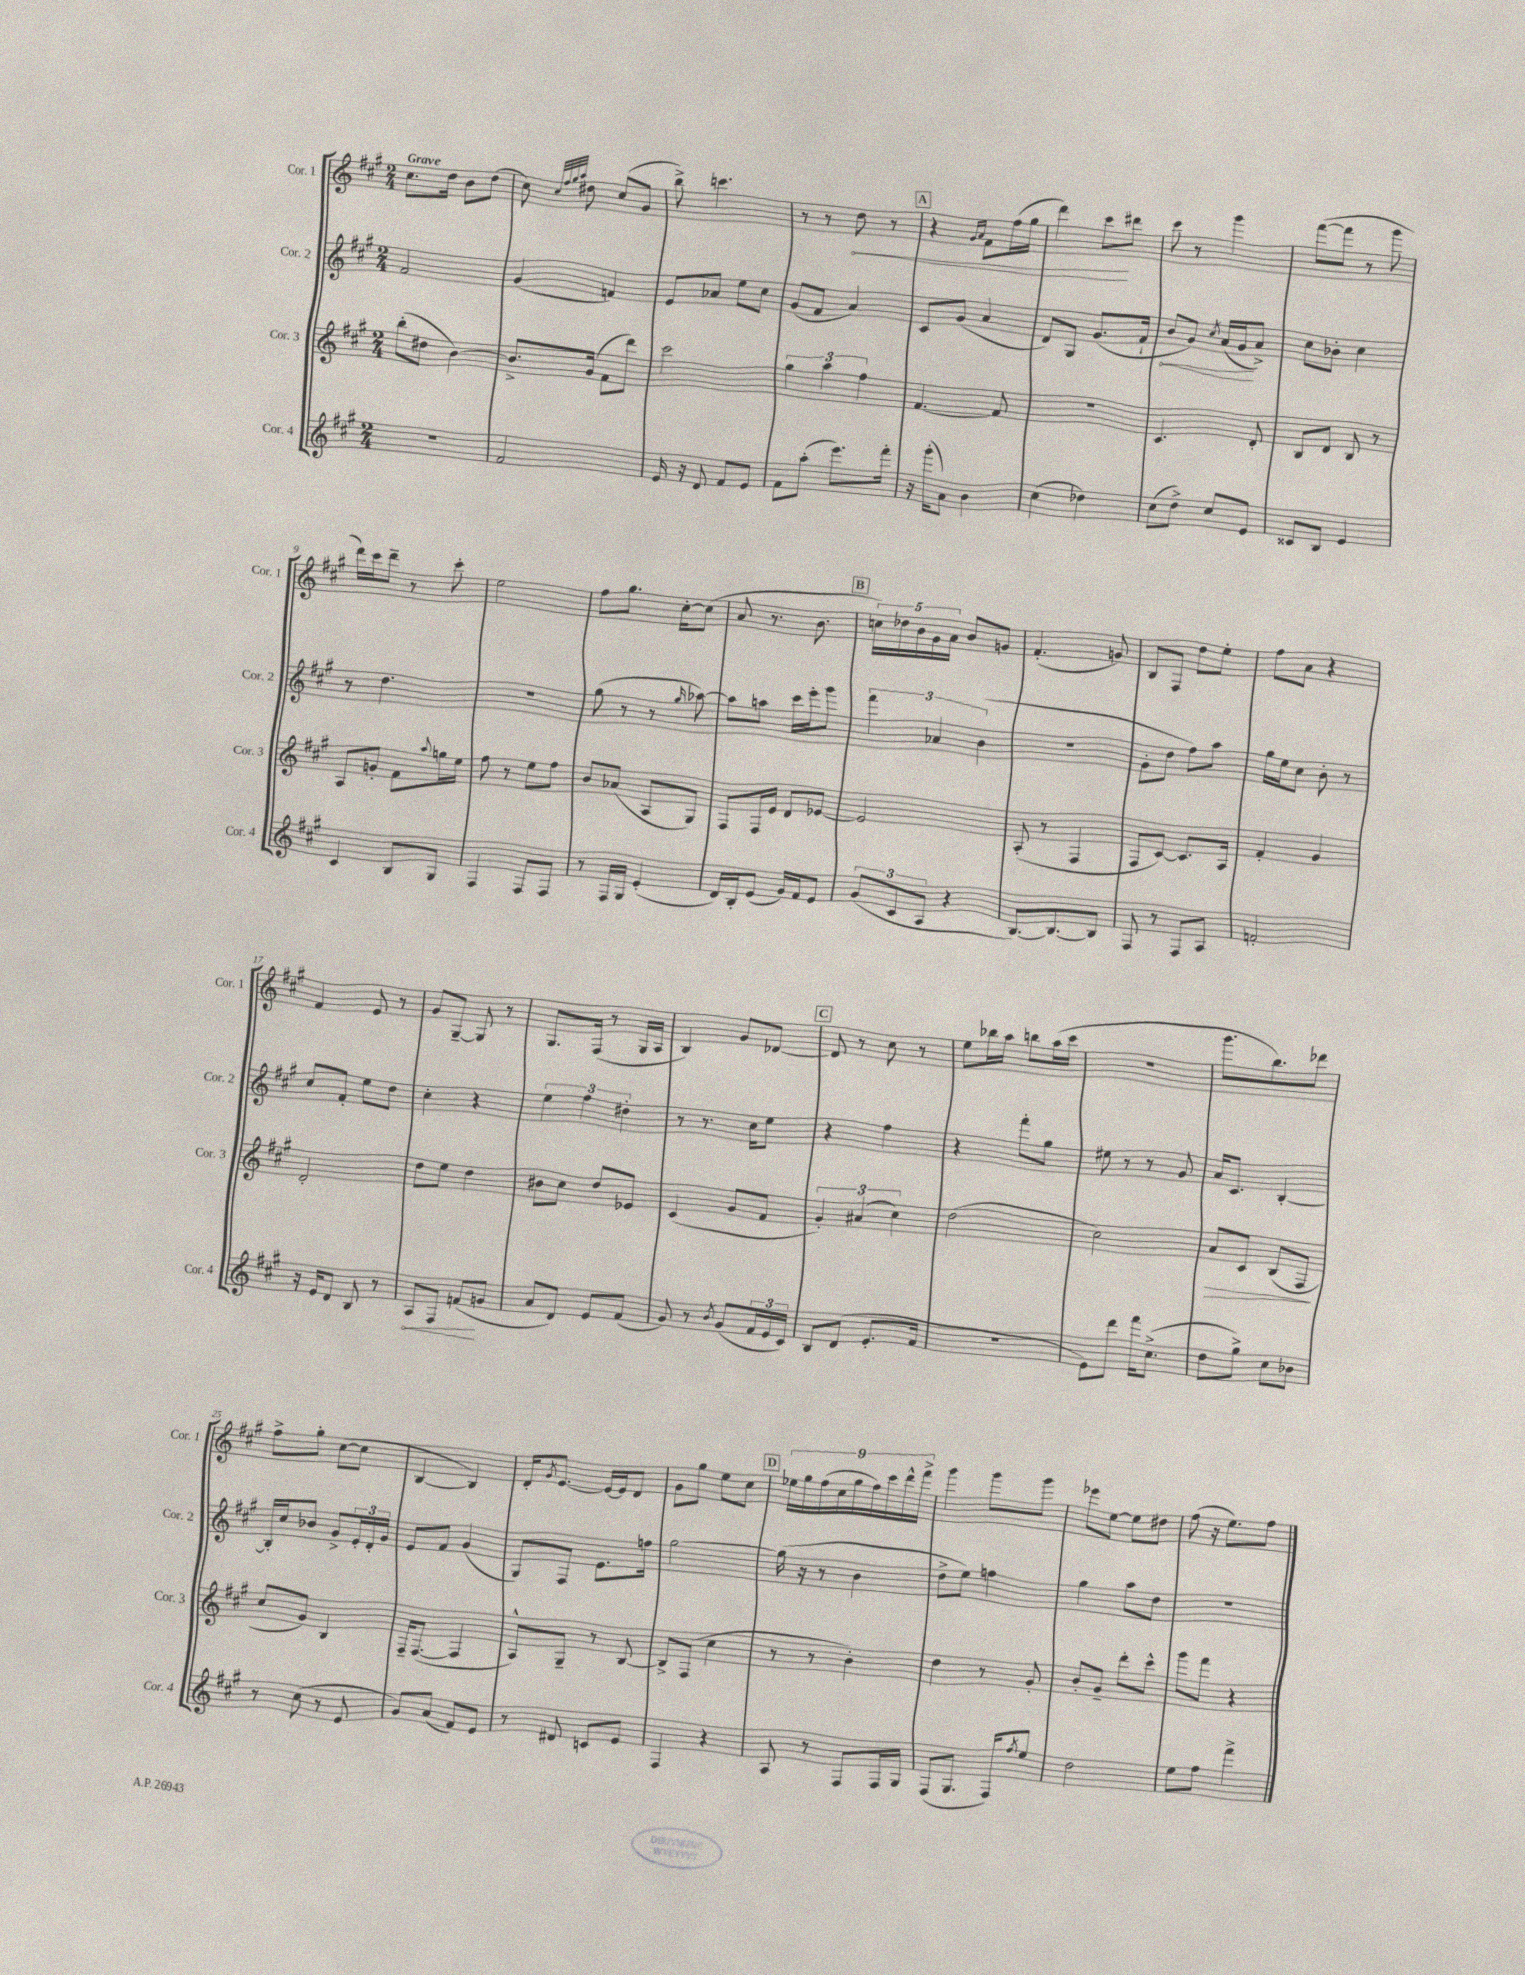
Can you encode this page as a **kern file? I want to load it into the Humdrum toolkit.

**kern	**kern	**kern	**kern
*staff4	*staff3	*staff2	*staff1
*clefG2	*clefG2	*clefG2	*clefG2
*k[f#c#g#]	*k[f#c#g#]	*k[f#c#g#]	*k[f#c#g#]
*M2/4	*M2/4	*M2/4	*M2/4
2r	(8bb'	2f#	8.cc#
.	8dd#	.	.
.	.	.	16dd
.	[4b)	.	8b
.	.	.	(8dd
=	=	=	=
2f#	8.b^]	(4g#	8cc#)
.	.	.	32qqcc#
.	.	.	32qqff#
.	.	.	32qqgg#
.	.	.	32qqaa
.	.	.	8dd#
.	(16g#	.	.
.	8f#	4f)	(8cc#
.	8ddd)	.	8g#
=	=	=	=
16e	2ccc#	8e	8bb^)
16r	.	.	.
8d	.	8a-	4.ccc
8f#	.	8ee	.
8e	.	8cc#	.
=	=	=	=
8f#	6gg#	(8g#	8r
(8aa'	.	8f#	8r
.	6aa	.	.
8.eee)	.	4a)	8dd
.	6ff#	.	.
.	.	.	8r
16fff#'	.	.	.
=	=	=	=
16r	[4.f#	8c#	4r
(16ggg#'	.	.	.
8a)	.	(8g#	.
.	.	.	16qqg#
.	.	.	16qqa
4b	.	4a	8f#
.	8f#]	.	(16ff#
.	.	.	16gg#
=	=	=	=
(4cc#	2r	8d)	4ddd)
.	.	8G#	.
4dd-)	.	(8.g#	8ccc#
.	.	.	8ddd#
.	.	16f#`	.
=	=	=	=
(8cc#	4.c#	8b	8ccc#
8dd^)	.	8g#)	8r
.	.	8qcc#	.
8cc#	.	(16a	4ggg#
.	.	16g#	.
8e	8d'	8a^)	.
=	=	=	=
8c##	8B	8cc#	([8fff#
8B	8d	8b-'	8fff#]
4e	8B	4cc#	8r
.	8r	.	8ggg#
=	=	=	=
4c#	8A	8r	16ddd)
.	.	.	16ccc#
.	8g'	4.dd	8ddd~
8B	8f#	.	8r
.	8qqaa	.	.
8G#	16gg	.	8ccc#'
.	16ee	.	.
=	=	=	=
4F#	8ff#	2r	2ee
.	8r	.	.
8F#	8ee	.	.
8F#	8ff#	.	.
=	=	=	=
8r	8b	(8gg#	8ff#
16F#	(8a-	8r	8.gg#
16G#	.	.	.
(4e'	8A	8r	.
.	.	.	[16cc#'
.	.	16qqgg#	.
.	8G#)	[8aa-)	(8cc#]
=	=	=	=
16d)	8F#	8aa-]	8a
16B'	.	.	.
(8e	16F#	8aa	8.r
.	16e	.	.
16g#)	8d	16ccc#	.
16f#	.	16eee'	8.b
8e	[8e-	8ggg#	.
=	=	=	=
(12g#	2e-]	6fff#	20cc)
.	.	.	20dd-
12c#	.	.	.
.	.	.	20b
.	.	.	20g#
12A	.	6a-	.
.	.	.	20a
4r	.	.	8b
.	.	(6b	.
.	.	.	8g
=	=	=	=
[8.B)	(8A'	2r	(4.f#'
.	8r	.	.
8.B_	.	.	.
.	4F#	.	.
8B]	.	.	8g)
=	=	=	=
8F#	8F#	8g#'	8B
8r	[8c#)	8dd	8F#
8F#	8.c#]	8ff#)	8dd
8A	.	8aa	8ee'
.	16A	.	.
=	=	=	=
2f'	4f#'	16gg#	8ff#
.	.	16ee	.
.	.	8cc#	8a
.	4g#	8b'	4r
.	.	8r	.
=	=	=	=
16r	2d'	8cc#	4f#
16e	.	.	.
8d	.	8f#'	.
8B	.	8ee	8e
8r	.	8dd	8r
=	=	=	=
8A	8dd	4cc#'	8g#
8F#	8ee	.	[8G#~
(8f	4dd	4r	8G#]
8g	.	.	8r
=	=	=	=
8a	8b#	6ee	8.G#
8d)	8cc#	.	.
.	.	6ff#	.
.	.	.	(16F#
8e	8dd	.	8r
.	.	6dd#'	.
(8f#	8e-	.	16G#
.	.	.	16A
=	=	=	=
8g#)	(4c#	8r	4B)
8r	.	8.r	.
8qb	.	.	.
(8g#	8g#	.	8g#
.	.	16cc#	.
24f#	8f#	8ee	[8d-
24e	.	.	.
24c#)	.	.	.
=	=	=	=
8B	6g#')	4r	8d-]
(8d	.	.	8r
.	(6a#	.	.
8.e'	.	4ff#	8cc#
.	6cc#)	.	.
.	.	.	8r
16f#	.	.	.
=	=	=	=
2r	(2dd	4r	8ee
.	.	.	16bb-
.	.	.	16aa
.	.	8fff#'	8bb
.	.	8gg#	(16aa
.	.	.	16ccc#
=	=	=	=
8e)	2cc#)	8ee#	2r
8ddd	.	8r	.
16fff#	.	8r	.
(8.cc#^	.	.	.
.	.	8g#	.
=	=	=	=
8dd	8a	16a	8.ggg#
.	.	8.c#	.
8gg#^)	8c#	.	.
.	.	.	8.bb)
8cc#	(8B	[4B'	.
8b-	8F#	.	8ddd-
=	=	=	=
8r	8cc#	16B']	8ff#^
.	.	16cc#	.
(8cc#	8g#)	8b-	8gg#'
8r	4B	8g#^	([8cc#
8e	.	24e'	8cc#]
.	.	24d'	.
.	.	24g#	.
=	=	=	=
8g#)	16F#~	8e	[4B
.	([8.F#	.	.
(8a	.	8f#	.
8f#)	4F#]	(4g#	4B])
8e	.	.	.
=	=	=	=
8r	8A^^)	8G#)	16d'
.	.	.	8qg#
.	.	.	[8.e
8d#	8G#~	8F#	.
8c	8r	8.e	16e_
.	.	.	16e]
8e	[8B	.	8d
.	.	16ff	.
=	=	=	=
4F#	8B^]	[2gg#	8g#
.	(8F#	.	8gg#
4r	4cc#	.	8ee
.	.	.	8cc#
=	=	=	=
8A	8r	(16gg#]	18ee-
.	.	.	18gg#
.	.	16r	.
.	.	.	(18ff#
8r	8r	8r	.
.	.	.	18cc#
.	.	.	18gg#
8F#	4b')	4b	.
.	.	.	18ff#)
.	.	.	18ccc#
16F#	.	.	.
.	.	.	18ddd^^
16G#	.	.	.
.	.	.	18fff#^
=	=	=	=
(8F#	4dd	8dd^	4ggg#
8.G#	.	8ee)	.
.	8r	4ff	8ggg#
16F#)	.	.	.
8qff#	.	.	.
8ee	8g#'	.	8ggg#
=	=	=	=
2dd	8b'	4gg#	8eee-
.	8g#~	.	[8ee
.	8ddd'	8aa	8ee]
.	8ccc#^^	8dd	8dd#
=	=	=	=
8ee	8ggg#	2r	(8ff#
8ff#	8fff#	.	16r
.	.	.	8.ee)
4fff#^	4r	.	.
.	.	.	8ff#
==	==	==	==
*-	*-	*-	*-
